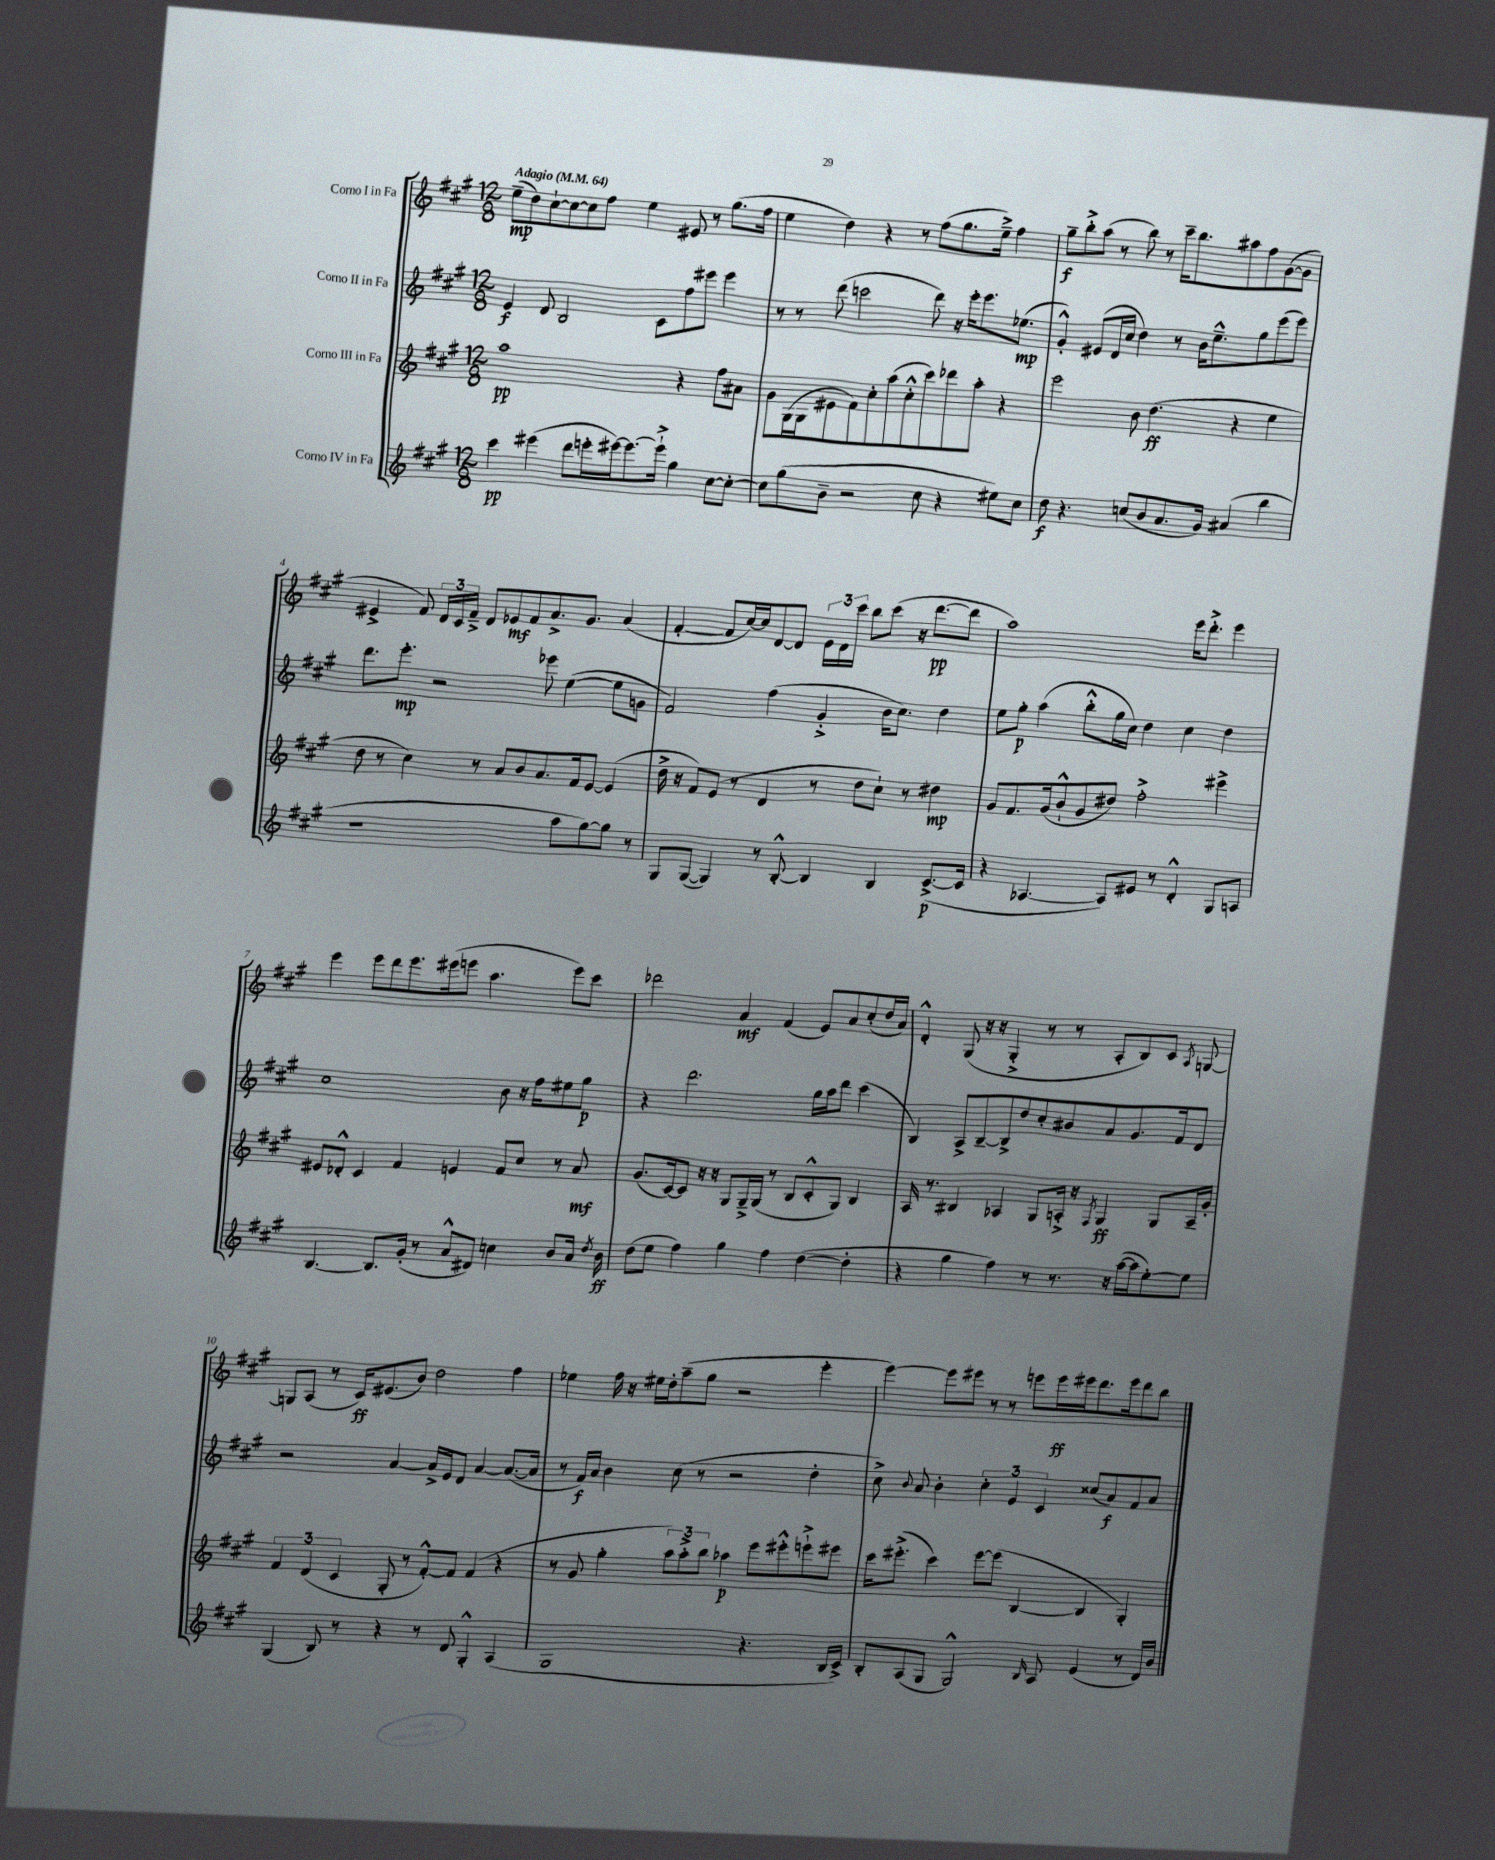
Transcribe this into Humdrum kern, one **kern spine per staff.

**kern	**kern	**kern	**kern
*staff4	*staff3	*staff2	*staff1
*clefG2	*clefG2	*clefG2	*clefG2
*k[f#c#g#]	*k[f#c#g#]	*k[f#c#g#]	*k[f#c#g#]
*M12/8	*M12/8	*M12/8	*M12/8
*MM64	*MM64	*MM64	*MM64
4ccc#	1aa	4e	(8ee~
.	.	.	8dd)
(4eee#	.	8d	[8cc#`
.	.	2B	8cc#_
8ddd	.	.	8cc#]
16eee'	.	.	8ff#
[16eee#)	.	.	.
8.eee#_	.	.	4ee
.	.	8c#	.
16eee#`^]	.	.	.
4gg#	4r	8ff#	8e#
.	.	8eee#	8r
[8cc#	8ff#	4eee#	(8.gg#
8cc#'_	8a#	.	.
.	.	.	16ff#
=	=	=	=
8cc#]	8g#	8r	4ee
(8gg#	(16G#	8r	.
.	16G#	.	.
8b~	8e#	(8ddd	4dd)
2r	8f#)	2ccc	.
.	8cc#'	.	4r
.	(8aa	.	.
.	8cc#'^^	.	8r
8cc#	8ccc#)	8ddd)	(8ff#
4r	8ddd-	16r	8.gg#
.	.	16eee'	.
.	8aa'	8.eee	.
.	.	.	16ee~^)
8ee#)	4r	.	4ff#
.	.	(8.ee-	.
8cc#	.	.	.
=	=	=	=
8dd	2eee	4g#'^^)	8gg#~
4.r	.	.	8bb'^
.	.	(8e#	(8aa
.	.	16d	8r
.	.	16cc#	.
(8cc	8b	4dd)	8bb)
8b	(4.dd	.	8r
8.a	.	8r	16ccc#~
.	.	.	8.bb
.	.	16b	.
16g#)	.	8.ee~^^	.
(4a#	4r	.	8aa#
.	.	8gg#	8ff#
4bb	4ee	(8eee	([8g#
.	.	8eee)	8g#]
=	=	=	=
1r	8dd	8.ddd	4e#^
.	8r	.	.
.	.	8.eee'	.
.	4cc#)	.	8f#)
.	.	2r	24d
.	.	.	24c#
.	.	.	24f#~^
.	8r	.	8d
.	8a	.	8e-
.	8b	.	8f#
.	8.a	8eee-	8.a^
8aa	.	([4ee	.
.	16f#	.	8.g#
[8gg#)	[8e	.	.
8gg#]	(4e]	8ee]	(4a
8r	.	8g	.
=	=	=	=
8G#	16dd^	2f#)	[4f#'
.	16r	.	.
([8G#	8f#)	.	.
4G#])	(8e	.	8f#]
.	8r	.	[16cc#)
.	.	.	16cc#]
8r	4d	(4ff#	[8d
[8B'^^	.	.	8d]
4B]	8r	4g#'^	24e
.	.	.	24d
.	.	.	24ccc#
.	8dd	.	8bb
4B	8cc#`)	16b	(8ccc#
.	.	8.cc#)	.
.	8r	.	16r
.	.	.	[8.ddd
([8.c#^	4dd#	4dd	.
.	.	.	8ddd]
16c#]	.	.	.
=	=	=	=
4r	8g#	8ee	1aa)
.	8.f#	8gg#'	.
[4.A-	.	(4aa	.
.	(16g#	.	.
.	8b`^^	.	.
.	8g#	8bb'^^	.
8A-])	8dd#)	16gg#	.
.	.	16cc#)	.
8e#	2ff#'^	4dd	.
8r	.	.	.
4d'^^	.	4cc#	16eee
.	.	.	8.ddd'^
8G#	4eee#^	4dd	4eee
8A	.	.	.
=	=	=	=
[4.B	8e#	1cc#	4eee
.	8d-'^^	.	.
.	4c#	.	8eee
8.B]	.	.	8ddd
.	4f#	.	8.eee
(16g#'	.	.	.
8r	.	.	.
.	.	.	(16eee#
8a^^	4e	.	8eee
8d#)	.	.	4.aa
4cc	8f#	8b	.
.	8cc#	16r	.
.	.	16ff#	.
8b	8r	8ee#	8eee)
16a	8a	8gg#	8ccc#
8qdd	.	.	.
16b	.	.	.
=	=	=	=
(8dd	(8.g#	4r	2ddd-
8ee	.	.	.
.	[16c#)	.	.
4ff#)	8c#]	2.ddd	.
.	16r	.	.
.	16r	.	.
4gg#	8G#	.	4a
.	16G#~^	.	.
.	(16G#	.	.
4ff#	8r	.	(4f#
.	8B	.	.
([4dd	8c#'^^	16gg#	8e)
.	.	16aa	.
.	8G#)	8ddd	8a
4dd']	4B	(4ccc#	(8cc#'
.	.	.	16dd
.	.	.	16a)
=	=	=	=
4r	16A	4B)	4d'^^
.	8.r	.	.
4gg#	4B#	8A^	(8G#
.	.	[8B~	16r
.	.	.	16r
4ff#)	4A-	8B^]	4G#'^
.	.	8dd	.
8r	8G#	8cc#'	8r
8.r	16A'^	8b#	8r
.	16r	.	.
.	8qF#	.	.
.	4G#	8a	8A'
16r	.	.	.
([16aa	.	8.g#	8B)
16aa]	.	.	.
[8ee')	8G#	.	8c#
.	.	16f#	.
.	.	.	8qA
8ee]	16A~	8d	[8G
.	16g#'	.	.
=	=	=	=
(4G#	6f#	2r	8G]
.	.	.	(8A
.	(6d	.	.
8B)	.	.	8r
.	6c#	.	.
8r	.	.	16c#)
.	.	.	(8.e#
4r	8G#'	[4a	.
.	8r	.	8b)
8r	[8f#'^^)	16a^]	2dd
.	.	16e	.
8d	8f#]	8d	.
4G#'^^	(4f#	[4a	.
(4A	4r	(8.a_	4ff#
.	.	16a]	.
=	=	=	=
1G#	8r	8r	4ee-
.	8g#	16f#)	.
.	.	16a	.
.	4gg#'	4b	16ff#
.	.	.	16r
.	.	.	16ee#
.	.	.	16dd'
.	12aa)	(8cc#	(8aa~
.	12aa'^	.	.
.	.	8r	8gg#
.	12bb	.	.
.	4aa-	2r	2r
4.r	8eee	.	.
.	8eee#'^^	.	.
.	8eee`^	4dd'	4eee'
16B	8eee#	.	.
16c#^)	.	.	.
=	=	=	=
8B'	16ccc#	8cc#^)	[4eee)
.	(8.eee#'^	.	.
.	.	8qqb	.
(8A	.	8a	.
8G#	4ccc#)	4b'	8eee]
2G#^^)	.	.	8eee#
.	[8eee#	6cc#'	8r
.	(8eee#]	.	8r
.	.	6e	.
.	[4B	.	8eee
.	.	6c#	.
16qqB	.	.	.
8A	.	.	16eee
.	.	.	16eee#
(4e	4B]	(8cc##	8.ddd
.	.	8a)	.
.	.	.	16eee#
8r	4G#')	8f#	8ddd
16d)	.	8a	8bb
16b	.	.	.
==	==	==	==
*-	*-	*-	*-
